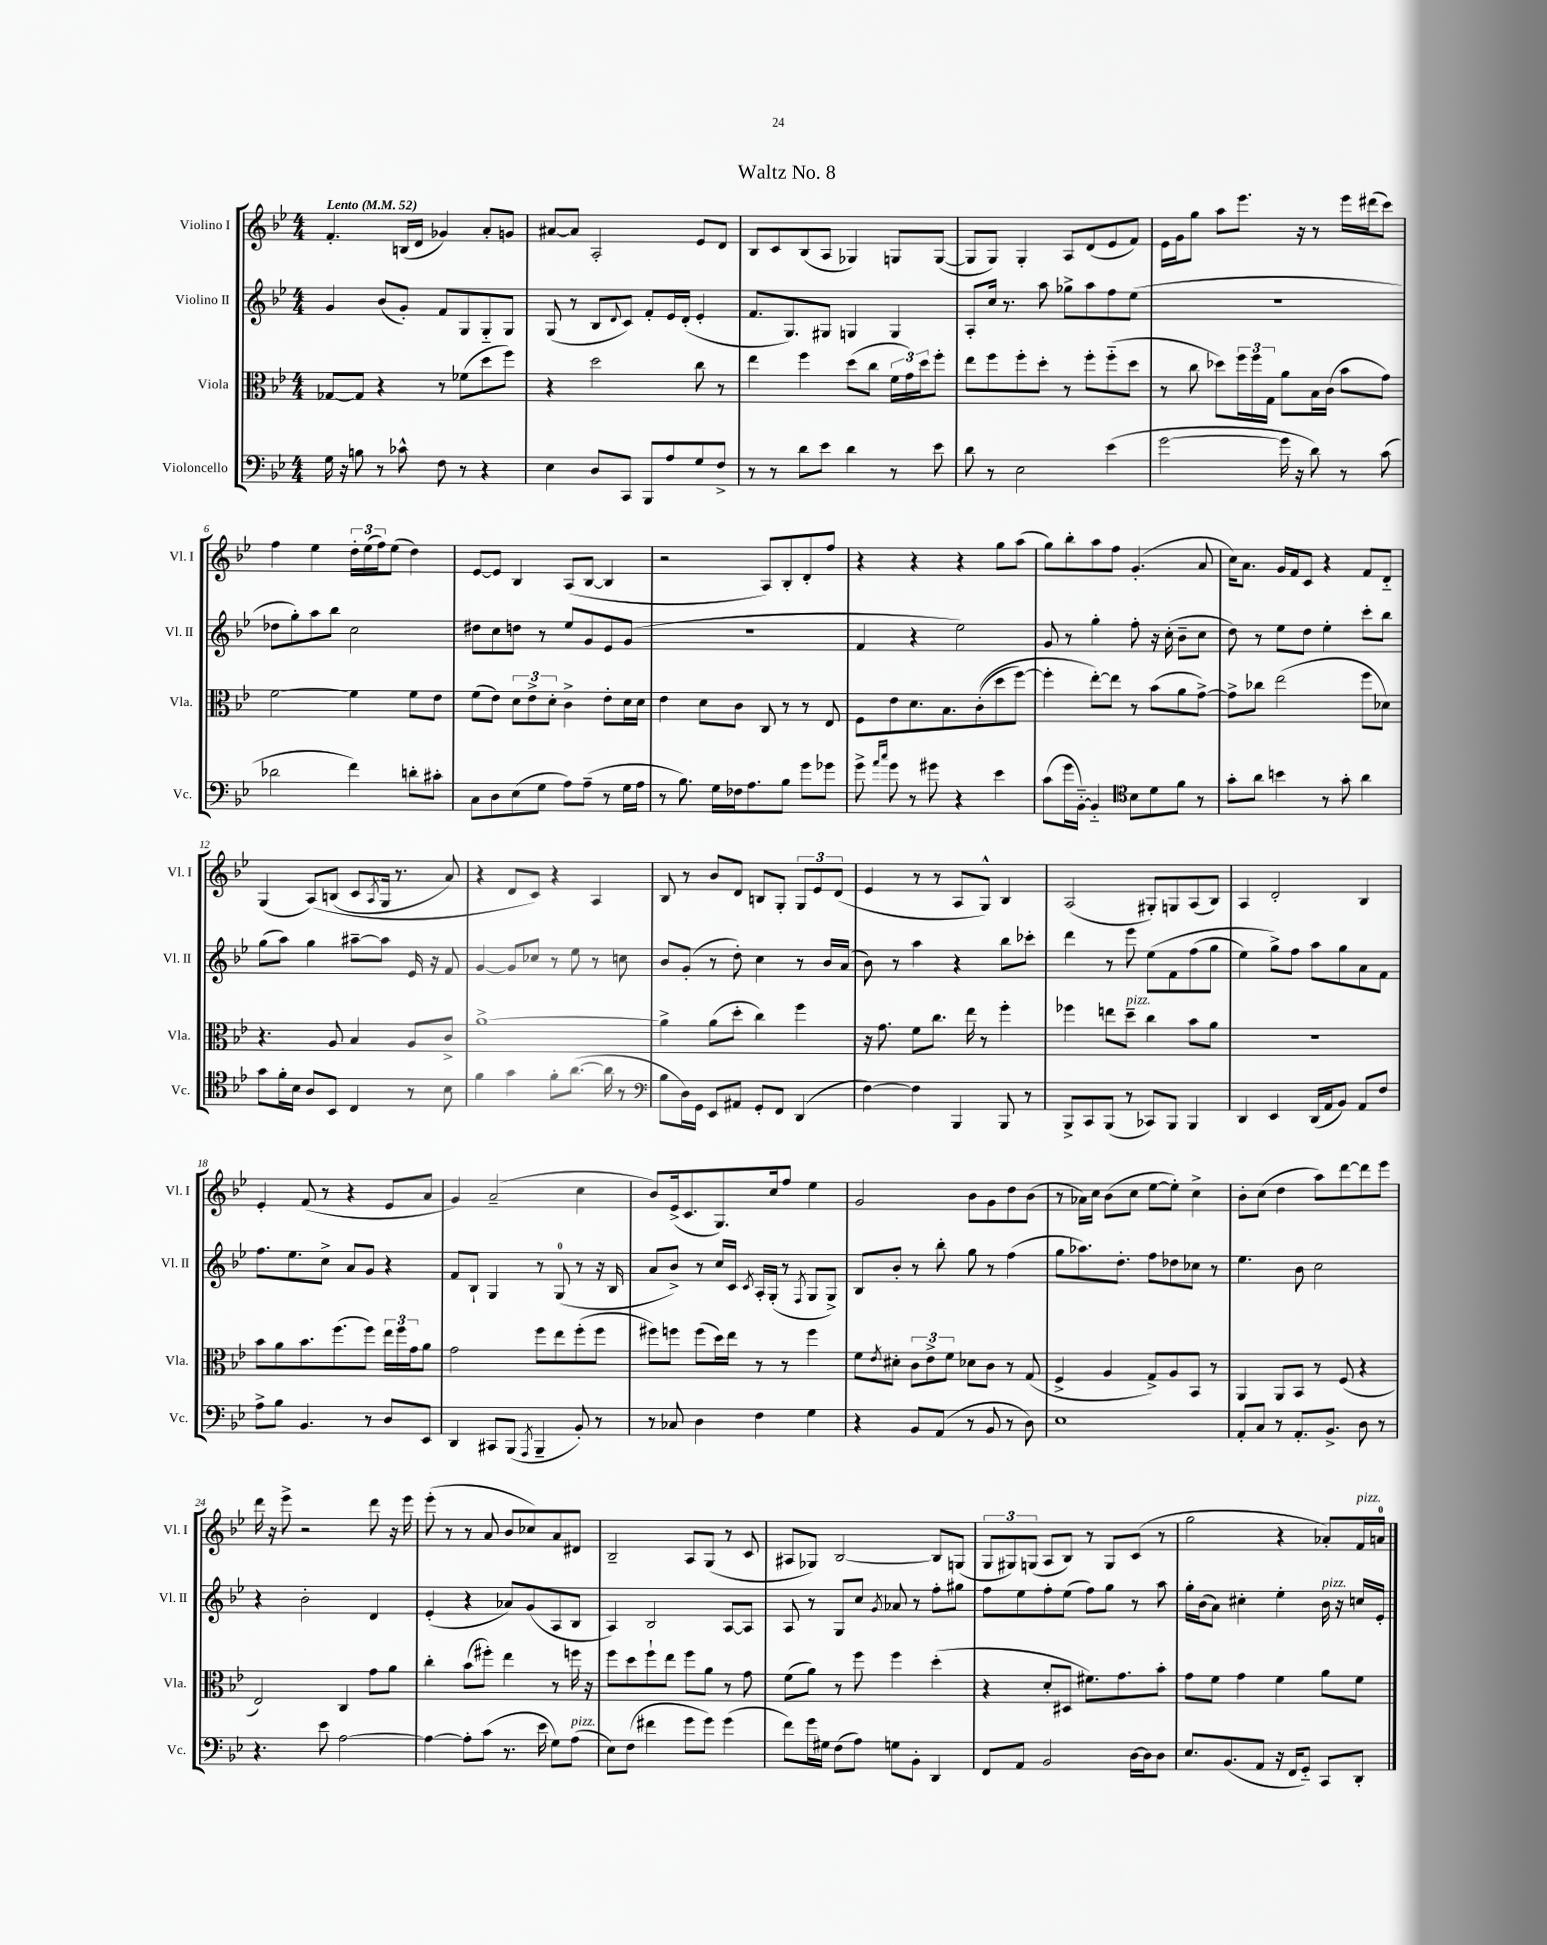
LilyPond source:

\header { title = "Waltz No. 8" }
<<
\new StaffGroup <<
\new Staff = "s0" \with { instrumentName = "Violino I" shortInstrumentName = "Vl. I" } {
    \clef treble \key bes \major \numericTimeSignature \time 4/4 \tempo "Lento" 4 = 52
    f'4.-. b16( d'16 ges'4) a'8-. g'8 |
    ais'8~ ais'8 a2-. ees'8 d'8 |
    bes8 c'8 bes8( a8 ges4) g8 g8~( |
    g8 g8) g4-. a8 d'8( ees'8 f'8) |
    ees'16 g'16 g''8 a''8 ees'''8. r16 r8 ees'''16 dis'''16( c'''8) |
    f''4 ees''4 \tuplet 3/2 { d''16-. ees''16( f''16) } ees''8( d''4) |
    ees'8~ ees'8 bes4 a8( bes8~ bes4 |
    r2 a8) bes8-. d'8-. f''8 |
    r4 r4 r4 g''8 a''8( |
    g''8) bes''8-. a''8 f''8 g'4.-.( a'8 |
    c''16) a'8. g'16 f'16 c'8 r4 f'8 d'8-_ |
    g4( a8)\( b8( c'8 \acciaccatura { a8 } g16 r8. a'8) |
    r4 d'8 c'8\) r4 a4 |
    bes8 r8 bes'8 d'8 b8 g8-. \tuplet 3/2 { g8 ees'8 d'8( } |
    ees'4 r8 r8 a8 g8-^) bes4 |
    a2( gis8-.) g8 a8( bes8) |
    a4 d'2-. bes4 |
    ees'4-. f'8( r8 r4 ees'8 a'8 |
    g'4) a'2--( c''4 |
    bes'8) ees'16->( c'8. g8.) c''16 f''8 ees''4 |
    g'2 bes'8 g'8 d''8 bes'8( |
    r8 aes'16) c''16 bes'8( c''8 ees''8~ ees''8-.) c''4-> |
    bes'8-. c''8( d''4 a''8) d'''8~ d'''8 ees'''8 |
    d'''16 r16 ees'''8-> r2 d'''8 r16 ees'''16 |
    ees'''8-.( r8 r8 a'8 bes'8 ces''8) a'8 dis'8 |
    bes2-- a8 g8( r8 c'8 |
    ais8 ges8) bes2~ bes8 g8( |
    \tuplet 3/2 { g8 gis8) g8( } a8 bes8) r8 g8 c'8( r8 |
    g''2 r4 aes'8-.) f'16^\markup { \italic "pizz." } a'16-0 \bar "|." |
}
\new Staff = "s1" \with { instrumentName = "Violino II" shortInstrumentName = "Vl. II" } {
    \clef treble \key bes \major \numericTimeSignature \time 4/4
    g'4 bes'8( g'8-.) f'8 g8 g8-_ g8 |
    g8( r8 bes8 \appoggiatura { d'8 } c'8) f'8-. ees'16 d'16-.( ees'4-. |
    f'8. g8.) gis8 g4 g4 |
    a8-. c''16 r8. a''8 ges''8-> a''8 f''8 ees''8( |
    R1 |
    des''8 g''8-.) a''8 bes''8 c''2 |
    dis''8 c''8 d''8 r8 ees''8 g'8 ees'8 g'8( |
    r1 |
    f'4 r4 ees''2) |
    g'8 r8 g''4-. f''8-. r16 c''16-.( bes'8-- c''8 |
    d''8) r8 ees''8 d''8 ees''4-. c'''8-. bes''8 |
    g''8( a''8) g''4 ais''8~-- ais''8 ees'16 r16 f'8 |
    g'4~ g'8 ces''8 r8 ees''8 r8 c''8 |
    bes'8 g'8-.( r8 d''8-.) c''4 r8 bes'16 a'16( |
    bes'8) r8 a''4 r4 bes''8 ces'''8-. |
    d'''4 r8 ees'''8 ees''8\( f'8 f''8( g''8 |
    ees''4) g''8->\) f''8 a''8 g''8 a'8 f'8 |
    f''8. ees''8. c''8-> a'8 g'8 r4 |
    f'8 bes8-! g4 r8 g8-0( r8 r16 bes16 |
    a'8 bes'8->) r8 c''16 c'16 \acciaccatura { c'8 } a16-. g16-.( r8 \acciaccatura { f8 } g8 g8->) |
    bes8 bes'8-. r8 bes''8-. g''8 r8 f''4( |
    g''8 aes''8.) d''8.-. f''8 des''8 ces''8 r8 |
    ees''4. bes'8 c''2 |
    r4 bes'2-. d'4 |
    ees'4-.( r4 aes'8) g'8( a8 bes8 |
    a4) bes2 a8~ a8 |
    a8 r8 g8 c''8 \acciaccatura { g'8 } aes'8 r8 f''8-. gis''8 |
    f''8 ees''8 f''8-. ees''8( f''8) g''8 r8 a''8 |
    g''16-. bes'16( a'8) cis''4-. ees''4-. bes'16^\markup { \italic "pizz." } r16 c''16 ees'16-. \bar "|." |
}
\new Staff = "s2" \with { instrumentName = "Viola" shortInstrumentName = "Vla." } {
    \clef alto \key bes \major \numericTimeSignature \time 4/4
    ges8~ ges8 r4 r8 fes'8( d''8 f''8) |
    r4 d''2 c''8 r8 |
    ees''4 f''4 d''8( c''8 \tuplet 3/2 { f'16 g'16) d''16 } f''8-. |
    ees''8 f''8 f''8-. d''8-. r8 f''8-. f''8-_( d''8 |
    r8 c''8 des''8) \tuplet 3/2 { f''16 f''16 g16 } a'8 bes16 c'16( bes'8 g'8) |
    f'2~ f'4 f'8 ees'8 |
    f'8( ees'8) \tuplet 3/2 { d'8 ees'8-> d'8-. } c'4-> ees'8-. d'16 d'16 |
    ees'4 d'8 c'8 c8 r8 r8 ees8 |
    f8 ees'8 d'8. bes8. c'8-.(\( d''8 f''8~) |
    f''4-. ees''8~-.\) ees''8 r8 bes'8( a'8 g'8~->) |
    g'8-> ces''8 ees''2( f''8 des'8) |
    r4. a8 bes4 a8 c'8-> |
    a'1~-> |
    a'4-> a'8( d''8-. c''4) f''4 |
    r16 g'8. f'8 c''8. ees''16 r8 f''4-. |
    fes''4 e''8 d''8--^\markup { \italic "pizz." } c''4 bes'8 a'8 |
    r1 |
    bes'8 a'8 bes'8. f''8.( f''8) \tuplet 3/2 { ees''16 f''16 g'16 } a'8 |
    g'2 f''8 ees''8 f''8-.( f''8 |
    fis''8) f''8 f''8( d''16) ees''16 r8 r8 f''4 |
    f'8 \acciaccatura { ees'8 } dis'8-. \tuplet 3/2 { c'8 ees'8-> f'8 } des'8 c'8 r8 g8( |
    f4-> a4 g8->) a8 bes,8 r8 |
    a,4 a,8 bes,8 r8 f8( r4 |
    ees2) c4 g'8 a'8 |
    c''4-. bes'8( fis''8-.) ees''4 r8 f''16 r16 |
    f''8 d''8 f''8-! ees''8 f''8 a'8 r8 g'8 |
    f'8( a'8) r8 f''8 f''4 d''4-.( |
    r4 d'8-. dis8 fis'8.) g'8. bes'8-. |
    g'8 f'8 g'4 f'4 a'8 f'8 \bar "|." |
}
\new Staff = "s3" \with { instrumentName = "Violoncello" shortInstrumentName = "Vc." } {
    \clef bass \key bes \major \numericTimeSignature \time 4/4
    g16 r16 b8 r8 ces'8-^ f8 r8 r4 |
    ees4 d8 c,8 bes,,8 a8 g8 f8-> |
    r8 r8 d'8 ees'8 d'4 r8 ees'8 |
    d'8 r8 ees2 ees'4( |
    g'2~ g'16 r16 d'8) r8 c'8( |
    des'2 f'4) d'8-. cis'8-. |
    c8 d8 ees8( g8 a8) a8--( r8 g16 a16 |
    r8 bes8.) g16 fes16 a8. bes8 g'8 ges'8 |
    g'8-> \grace { a'16 c''16 } g'8 r8 gis'8 r4 ees'4 |
    c'8( g'16 bes,16~-_) bes,4-_ \clef tenor bes8 d'8 f'8 r8 |
    g'8-. a'8 b'4 r8 g'8-. a'4 |
    g'8 f'16-. bes16 a8 bes,8 c4 r8 bes8 |
    f'4 g'4 f'8-. a'8.~( a'16 r8 |
    \clef bass bes8 d16) g,16 ees,8 ais,8 g,8-. f,8 d,4( |
    f4~) f4 bes,,4 bes,,8 r8 |
    bes,,8-> c,8 bes,,8( r8 ces,8) bes,,8 bes,,4 |
    d,4 ees,4 d,16( a,16 bes,8) a,8 f8 |
    a8-> bes8 bes,4. r8 d8 ees,8 |
    d,4 cis,8 bes,,8( \acciaccatura { a,,8 } bes,,4-- bes,8-.) r8 |
    r8 ces8 d4 f4 g4 |
    r4 bes,8 a,8( r8 bes,8 r8 d8) |
    ees1 |
    a,8-. c8 r8 a,8.-. bes,8.-> d8 r8 |
    r4. ees'8 a2~ |
    a4~ a8-. c'8( r8. ees'16 g8) a8^\markup { \italic "pizz." }( |
    ees8) f8( fis'4 g'8 g'8) g'4( |
    f'8) g'16 gis16 f8( a8) g8 bes,8-. d,4 |
    f,8 a,8 bes,2 d16~ d16 d8 |
    ees8. bes,8.( a,8 r16 f,16 g,8-_) c,8 d,8-. \bar "|." |
}
>>
>>
